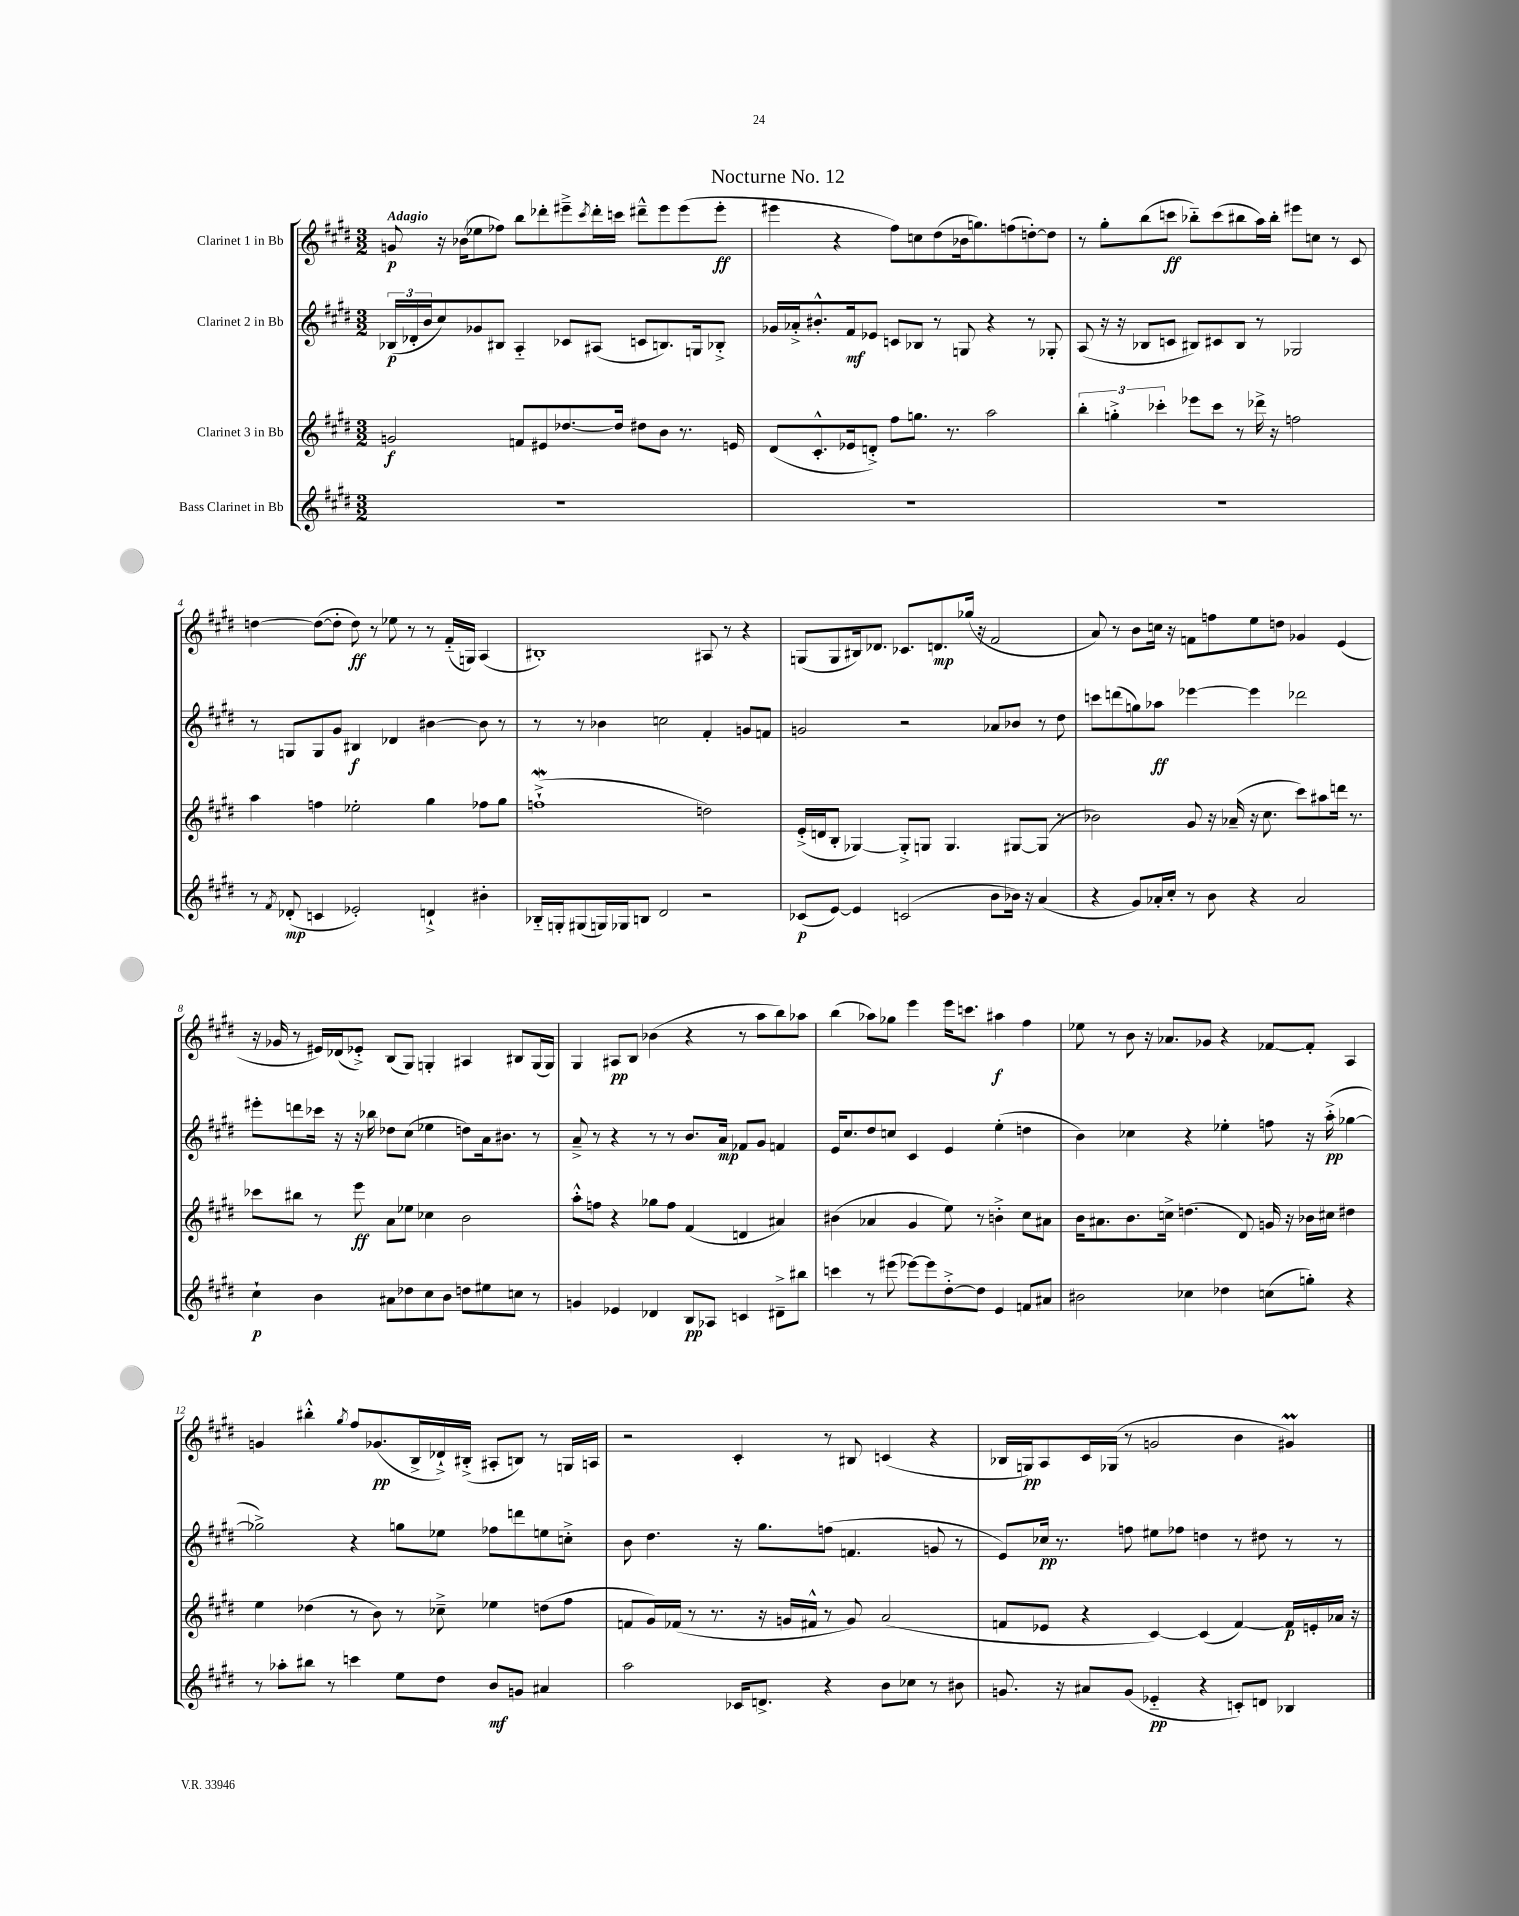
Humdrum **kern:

**kern	**kern	**kern	**kern
*staff4	*staff3	*staff2	*staff1
*clefG2	*clefG2	*clefG2	*clefG2
*k[f#c#g#d#]	*k[f#c#g#d#]	*k[f#c#g#d#]	*k[f#c#g#d#]
*M3/2	*M3/2	*M3/2	*M3/2
1.r	2g/	(24B-/LL	8g/
.	.	24d-'/	.
.	.	24b/J	.
.	.	8cc#/)	16r
.	.	.	(16b-\LK
.	.	8g-/	8ee-\
.	.	8B#/J	8ff-\J)
.	8f/L	4A'~/	8bb\L
.	8e#/	.	8ddd-'\
.	[8.dd-/	8c-/L	8eee#~^\
.	.	.	8qccc#/
.	.	(8A#/J	16ddd-'\L
.	16dd-/]Jk	.	16ccc\JJ
.	8dd#\L	8c/L	8ddd#~^^\L
.	8b\J	8.B/)	8eee#\
.	8.r	.	(8eee#\
.	.	16G/k	.
.	.	8B-'^/J	8eee#'\J
.	16e/	.	.
=	=	=	=
1.r	(8d#/L	16g-/LL	4eee#\
.	.	16a-'^/J	.
.	8.c#'^^/	8.b#'^^/	.
.	.	.	4r
.	16e-/k	16f#/k	.
.	8d'^/J)	8e-/J	.
.	8ff#\L	8c/L	8ff#\L)
.	8.gg\J	8B-/J	8cc\
.	.	8r	(8dd#\
.	8.r	.	.
.	.	8G/	16b-\k
.	.	.	8.gg\)
.	2aa\	4r	.
.	.	.	(8ff\
.	.	8r	[8dd'\)
.	.	8G-'/	8dd\]J
=	=	=	=
1.r	6bb'\	(8A/	8r
.	.	16r	8gg#'\L
.	6gg'^\	.	.
.	.	16r	.
.	.	8B-/L	(8bb\
.	6ccc-'\	.	.
.	.	8c/J	8ccc\J
.	8eee-\L	8B#/L)	8bb-'~\L)
.	8ccc-\J	8c#/	(8ccc\
.	8r	8B#/J	8bb#\
.	16ddd-^\	8r	16aa\L)
.	16r	.	16bb#'\JJ
.	2ff\	2G-/	8eee#\L
.	.	.	8cc\J
.	.	.	8r
.	.	.	8c#/
=	=	=	=
8r	4aa\	8r	[4dd\
8qf#/	.	.	.
(8d-'/	.	8G/L	.
4c/	4ff\	8G/	(8dd\_L
.	.	8g#/J	8dd'\]J
2e-'/)	2ee-'\	4B#/	8dd\)
.	.	.	8r
.	.	4d-/	8ee-\
.	.	.	8r
4d`^/	4gg#\	[4b#\	8r
.	.	.	(16f#'~/LL
.	.	.	16G/JJ)
4b#'\	8ff-\L	8b#\]	(4A/
.	8gg#\J	8r	.
=	=	=	=
16B-'~/LL	(1ff`^	8r	1B#')
16G'/J	.	.	.
(8G#/	.	8r	.
16G/L)	.	4b-\	.
16G-/J	.	.	.
8B/J	.	.	.
2d#/	.	2cc\	.
2r	2dd\)	4f#'/	8A#/
.	.	.	8r
.	.	8g/L	4r
.	.	8f/J	.
=	=	=	=
(8c-/L	(16e'^/LL	2g/	(8G/L
.	16d/J	.	.
[8e/J)	8B'/J	.	8G/
4e/]	[4G-/)	.	16B#/k)
.	.	.	8.d-/J
(2c/	8G-'^/]L	2r	8.c-/L
.	8G/J	.	.
.	.	.	8.d/
.	4.G/	.	.
.	.	.	(16gg-/Jk
.	.	.	16r
8b\L	.	8a-/L	2f#/
16b-\Jk)	[8G#/L	8b-/J	.
16r	.	.	.
(4a/	(8G#/]J	8r	.
.	8r	8dd#\	.
=	=	=	=
4r	2b-\)	8ccc\L	8a/)
.	.	(8ddd\	8r
8g#/L)	.	8gg\)	8b\L
16a-'/L	.	8aa-\J	16cc\Jk
16cc#'/JJ	.	.	16r
8r	8g#/	[4eee-\	8f\L
8b\	16r	.	8ff\
.	(16a-~/	.	.
4r	16r	4eee-\]	8ee\
.	8.cc#\	.	.
.	.	.	8dd\J
2a-/	8ccc#\L)	2ddd-\	4g-/
.	8aa#\	.	.
.	16ddd\Jk	.	(4e/
.	8.r	.	.
=	=	=	=
4cc#`\	8ccc-\L	8eee#'\L	16r
.	.	.	16g-/
.	8bb#\J	8ddd\	8r
4b\	8r	16ccc-\Jk	16e#/LL)
.	.	16r	(16d-/J
.	8eee\	16r	8e-'^/J)
.	.	16bb-\	.
8a#\L	8a\L	8dd-\L	(8B/L
8dd-\	8ee-\J	(8cc#\J	8G#/J)
8cc#\	4cc-\	4ee-\	4G'/
8b\J	.	.	.
8dd\L	2b\	8dd\L)	4A#/
8ee#\	.	16a\k	.
.	.	8.b#\J	.
8cc\J	.	.	8B#/L
8r	.	8r	(16G/L
.	.	.	16G/JJ)
=	=	=	=
4g/	8aa'^^\L	8a~^/	4G#/
.	8ff\J	8r	.
4e-/	4r	4r	8A#/L
.	.	.	8B/J
4d-/	8gg-\L	8r	(4b-\
.	8ff\J	8r	.
8B/L	(4f#/	8.b/L	4r
8A-/J	.	.	.
.	.	16a/Jk	.
4c/	4d/	8f-/L	8r
.	.	8g#/J	8aa\L
8d#~^\L	4a#/)	4f/	8bb\)
8bb#\J	.	.	8aa-\J
=	=	=	=
4ccc\	(4b#\	16e/LK	(4bb\
.	.	8.cc#/	.
8r	4a-/	8dd#/	8aa-\L)
(8eee#\	.	8cc/J	8gg-\J
[8eee-\L)	4g#/	4c#/	4eee\
8eee-\]	.	.	.
[8dd#'^\	8ee\)	4e/	16eee\LK
.	.	.	8.ccc\J
8dd#\]J	8r	.	.
4e/	4b'^\	(4ee'\	4aa#\
8f/L	8cc#\L	4dd\	4ff#\
8a#/J	8a#\J	.	.
=	=	=	=
2b#\	16b\LK	4b\)	8ee-\
.	8.a#\	.	.
.	.	.	8r
.	8.b\	4cc-\	8b\
.	.	.	16r
.	16cc^\Jk	.	8.a-/L
4cc-\	(4.dd\	4r	.
.	.	.	8g-/J
4dd-\	.	4ee-'\	4r
.	8d#/)	.	.
(8cc\L	16g/	8ff\	[8f-/L
.	16r	.	.
8gg'\J)	16b-\LL	16r	8f-'/]J
.	16cc#\JJ	(16aa'^\	.
4r	4dd#\	[4gg-\	4A/
=	=	=	=
8r	4ee\	2gg-^\])	4g/
8aa-'\L	.	.	.
8bb#\J	(4dd-\	.	4bb#'^^\
8r	.	.	.
.	.	.	8qgg#/
4ccc\	8r	4r	8ff#/L
.	8b\)	.	(8.g-/
8ee\L	8r	8gg\L	.
.	.	.	16B^/L
8dd#\J	8cc-~^\	8ee-\J	16d-`^/)
.	.	.	(16B#'^/JJ
8b/L	4ee-\	8ff-\L	8A#'/L
8g/J	.	8ddd\	8B/J)
4a#/	(8dd\L	8ee\	8r
.	8ff#\J	8cc'^\J	16G/LL
.	.	.	16A/JJ
=	=	=	=
2aa\	8f/L	8b\	2r
.	16g#/L)	4.dd#\	.
.	(16f-/JJ	.	.
.	8r	.	.
.	8.r	.	.
16c-/LK	.	16r	4c#'/
8.d^/J	16r	8.gg#\L	.
.	16g/LL	.	.
.	16f#^^/JJ	.	.
4r	8r	(8ff\J	8r
.	8g/)	4.f/	8B#/
8b\L	(2a/	.	(4c/
8cc-\J	.	.	.
8r	.	8g/	4r
8b#\	.	8r	.
=	=	=	=
8.g/	8f/L	8e/L)	16B-/LL
.	.	.	16G/J)
.	8e-/J	16cc-/Jk	8A/
16r	.	8.r	.
8a#/L	4r	.	16c#/L
.	.	.	(16G-/JJ
(8g/J	.	8ff\	8r
4e-'~/	[4c#/)	8ee#\L	2g/
.	.	8ff-\J	.
4r	(4c#/]	4dd\	.
8c'/L)	[4f/)	8r	4b\
8d/J	.	8dd#\	.
4B-/	16f/]LL	8r	4g#/)
.	16e'/	.	.
.	16a-/JJ	8r	.
.	16r	.	.
==	==	==	==
*-	*-	*-	*-
